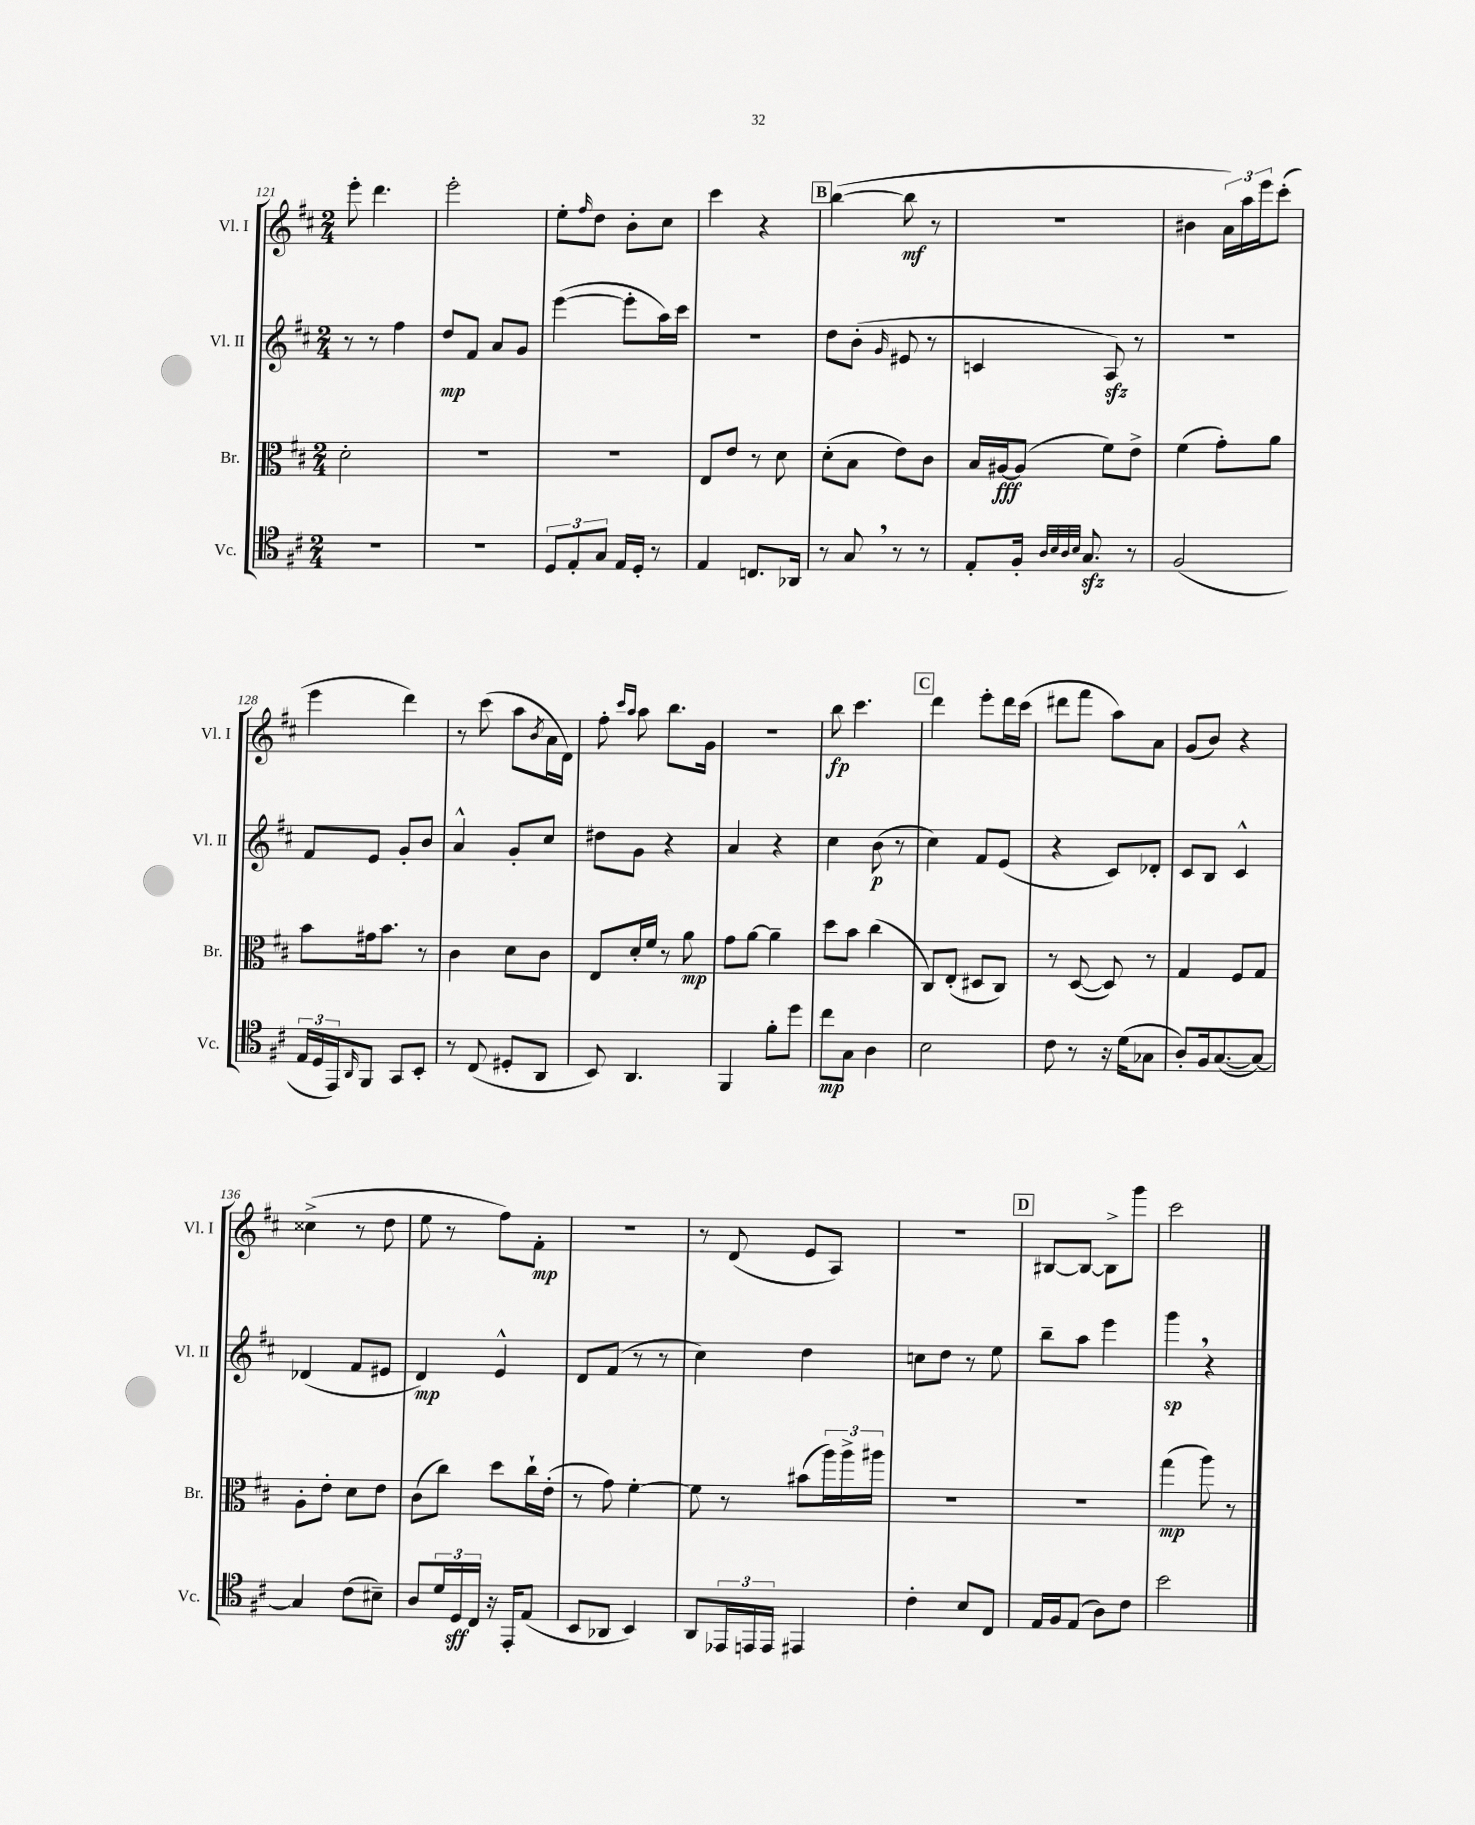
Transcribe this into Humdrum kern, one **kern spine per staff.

**kern	**dynam	**kern	**dynam	**kern	**dynam	**kern	**dynam
*part4	*part4	*part3	*part3	*part2	*part2	*part1	*part1
*staff4	*staff4	*staff3	*staff3	*staff2	*staff2	*staff1	*staff1
*I"Vc.	*	*I"Br.	*	*I"Vl. II	*	*I"Vl. I	*
*I'Vc.	*	*I'Br.	*	*I'Vl. II	*	*I'Vl. I	*
*clefC4	*	*clefC3	*	*clefG2	*	*clefG2	*
*k[f#c#]	*	*k[f#c#]	*	*k[f#c#]	*	*k[f#c#]	*
*M2/4	*	*M2/4	*	*M2/4	*	*M2/4	*
=121	=121	=121	=121	=121	=121	=121	=121
2r	.	2d'\	.	8r	.	8eee'\	.
.	.	.	.	8r	.	4.ddd\	.
.	.	.	.	4ff#\	.	.	.
=122	=122	=122	=122	=122	=122	=122	=122
2r	.	2r	.	8dd/L	mp	2eee'\	.
.	.	.	.	8f#/J	.	.	.
.	.	.	.	8a/L	.	.	.
.	.	.	.	8g/J	.	.	.
=123	=123	=123	=123	=123	=123	=123	=123
12D/L	.	2r	.	([4eee\	.	8ee'\L	.
12E'/	.	.	.	.	.	.	.
.	.	.	.	.	.	16qqff#/	.
.	.	.	.	.	.	8dd\J	.
12G/J	.	.	.	.	.	.	.
16E/LL	.	.	.	8eee'\L]	.	8b'\L	.
16D'/JJ	.	.	.	.	.	.	.
8r	.	.	.	16aa\L)	.	8cc#\J	.
.	.	.	.	16ccc#\JJ	.	.	.
=124	=124	=124	=124	=124	=124	=124	=124
4E/	.	8E/L	.	2r	.	4ccc#\	.
.	.	8e/J	.	.	.	.	.
8.Cn/L	.	8r	.	.	.	4r	.
.	.	8d\	.	.	.	.	.
16AA-X/Jk	.	.	.	.	.	.	.
!!LO:REH:place=s1:t=B
=125	=125	=125	=125	=125	=125	=125	=125
8r	.	(8d'\L	.	8dd\L	.	([4bb\	.
8G,/	.	8B\J	.	(8b'\J	.	.	.
.	.	.	.	16qqg/	.	.	.
8r	.	8e\L)	.	8e#X/	.	8bb\]	mf
8r	.	8c#\J	.	8r	.	8r	.
=126	=126	=126	=126	=126	=126	=126	=126
8E'/L	.	16B/LL	.	4cn/	.	2r	.
.	.	[16A#X/J	fff	.	.	.	.
16F#'/Jk	.	(8A#/J]	.	.	.	.	.
32qqA/LLL	.	.	.	.	.	.	.
32qqB/	.	.	.	.	.	.	.
32qqA/	.	.	.	.	.	.	.
32qqB/JJJ	.	.	.	.	.	.	.
8.Gzz/	.	.	.	.	.	.	.
.	.	8f#\L)	.	8Azz/)	.	.	.
8r	.	8e^\J	.	8r	.	.	.
=127	=127	=127	=127	=127	=127	=127	=127
(2F#/	.	(4f#\	.	2r	.	4b#X\	.
.	.	8g'\L)	.	.	.	24a\LL)	.
.	.	.	.	.	.	24aa\	.
.	.	.	.	.	.	24eee\J	.
.	.	8a\J	.	.	.	(8ccc#'\J	.
!!LO:LB:g=z
=128	=128	=128	=128	=128	=128	=128	=128
24E/LL	.	8b\L	.	8f#/L	.	4eee\	.
24D/	.	.	.	.	.	.	.
24EE/J)	.	.	.	.	.	.	.
16qqAA/	.	.	.	.	.	.	.
8FF#/J	.	16g#X\k	.	8e/J	.	.	.
.	.	8.b\J	.	.	.	.	.
8GG/L	.	.	.	8g'/L	.	4ddd\)	.
8BB'/J	.	8r	.	8b/J	.	.	.
=129	=129	=129	=129	=129	=129	=129	=129
8r	.	4c#\	.	4a^^/	.	8r	.
(8C#/	.	.	.	.	.	(8ccc#\	.
8D#X'/L	.	8d\L	.	8g'/L	.	8aa\L	.
.	.	.	.	.	.	8qb/	.
8AA/J	.	8c#\J	.	8cc#/J	.	16a\L	.
.	.	.	.	.	.	16d\JJ)	.
=130	=130	=130	=130	=130	=130	=130	=130
8BB/)	.	8E/L	.	8dd#X\L	.	8ff#'\	.
.	.	.	.	.	.	16qqccc#/LL	.
.	.	.	.	.	.	16qqaa/JJ	.
4.AA/	.	16d'/L	.	8g\J	.	8aa\	.
.	.	16f#/JJ	.	.	.	.	.
.	.	8r	.	4r	.	8.bb\L	.
.	.	8a\	mp	.	.	.	.
.	.	.	.	.	.	16g\Jk	.
=131	=131	=131	=131	=131	=131	=131	=131
4FF#/	.	8g\L	.	4a/	.	2r	.
.	.	[8a\J	.	.	.	.	.
8f#'\L	.	4a~\]	.	4r	.	.	.
8dd\J	.	.	.	.	.	.	.
=132	=132	=132	=132	=132	=132	=132	=132
8cc#\L	mp	8dd\L	.	4cc#\	.	8bb\	fp
8G\J	.	8b\J	.	.	.	4.ccc#\	.
4A\	.	(4cc#\	.	(8b\	p	.	.
.	.	.	.	8r	.	.	.
!!LO:REH:place=s1:t=C
=133	=133	=133	=133	=133	=133	=133	=133
2B\	.	8C#/L)	.	4cc#\)	.	4ddd\	.
.	.	(8E'/J	.	.	.	.	.
.	.	8D#X/L	.	8f#/L	.	8eee'\L	.
.	.	8C#/J)	.	(8e/J	.	16ddd\L	.
.	.	.	.	.	.	(16ccc#\JJ	.
=134	=134	=134	=134	=134	=134	=134	=134
8c#\	.	8r	.	4r	.	8ddd#X\L	.
8r	.	([8D/	.	.	.	8fff#\J	.
16r	.	8D/])	.	8c#/L)	.	8aa\L)	.
(16d\KL	.	.	.	.	.	.	.
8G-X\J	.	8r	.	8d-X'/J	.	8a\J	.
=135	=135	=135	=135	=135	=135	=135	=135
8A'/L)	.	4G/	.	8c#/L	.	(8g/L	.
16F#/k	.	.	.	8B/J	.	8b/J)	.
([8.G/	.	.	.	.	.	.	.
.	.	8F#/L	.	4c#^^/	.	4r	.
8G/J_)	.	8G/J	.	.	.	.	.
!!LO:LB:g=z
=136	=136	=136	=136	=136	=136	=136	=136
4G/]	.	8A'\L	.	(4d-X/	.	(4cc##X^\	.
.	.	8e'\J	.	.	.	.	.
(8c#\L	.	8d\L	.	8f#/L	.	8r	.
8B#X~\J)	.	8e\J	.	8e#X/J	.	8dd\	.
=137	=137	=137	=137	=137	=137	=137	=137
8A/L	.	(8c#\L	.	4d/)	mp	8ee\	.
24d/L	.	8cc#\J)	.	.	.	8r	.
24D/	sff	.	.	.	.	.	.
24C#/JJ	.	.	.	.	.	.	.
16r	.	8dd\L	.	4e^^/	.	8ff#\L)	.
16EE'/KL	.	.	.	.	.	.	.
(8E/J	.	16cc#`\L	.	.	.	8f#'\J	mp
.	.	(16e'\JJ	.	.	.	.	.
=138	=138	=138	=138	=138	=138	=138	=138
8BB/L	.	8r	.	8d/L	.	2r	.
8AA-X/J	.	8g\)	.	(8f#/J	.	.	.
4BB/)	.	[4f#'\	.	8r	.	.	.
.	.	.	.	8r	.	.	.
=139	=139	=139	=139	=139	=139	=139	=139
8AA/L	.	8f#\]	.	4cc#\)	.	8r	.
24EE-X/L	.	8r	.	.	.	(8d/	.
24EEn/	.	.	.	.	.	.	.
24EE/JJ	.	.	.	.	.	.	.
4EE#X/	.	(8b#X\L	.	4dd\	.	8e/L	.
.	.	24aa\L)	.	.	.	8A/J)	.
.	.	24aa^\	.	.	.	.	.
.	.	24aa#X\JJ	.	.	.	.	.
=140	=140	=140	=140	=140	=140	=140	=140
4c#'\	.	2r	.	8ccn\L	.	2r	.
.	.	.	.	8dd\J	.	.	.
8B/L	.	.	.	8r	.	.	.
8C#/J	.	.	.	8ee\	.	.	.
!!LO:REH:place=s1:t=D
=141	=141	=141	=141	=141	=141	=141	=141
16E/LL	.	2r	.	8bb~\L	.	[8B#X/L	.
16F#/J	.	.	.	.	.	.	.
(8E/J	.	.	.	8aa\J	.	8B#/J_	.
8A\L)	.	.	.	4eee\	.	8B#^\L]	.
8c#\J	.	.	.	.	.	8ggg\J	.
=142	=142	=142	=142	=142	=142	=142	=142
2b\	.	(4gg\	mp	4ggg,\	sp	2ccc#\	.
.	.	8aa\)	.	4r	.	.	.
.	.	8r	.	.	.	.	.
==	==	==	==	==	==	==	==
*-	*-	*-	*-	*-	*-	*-	*-
